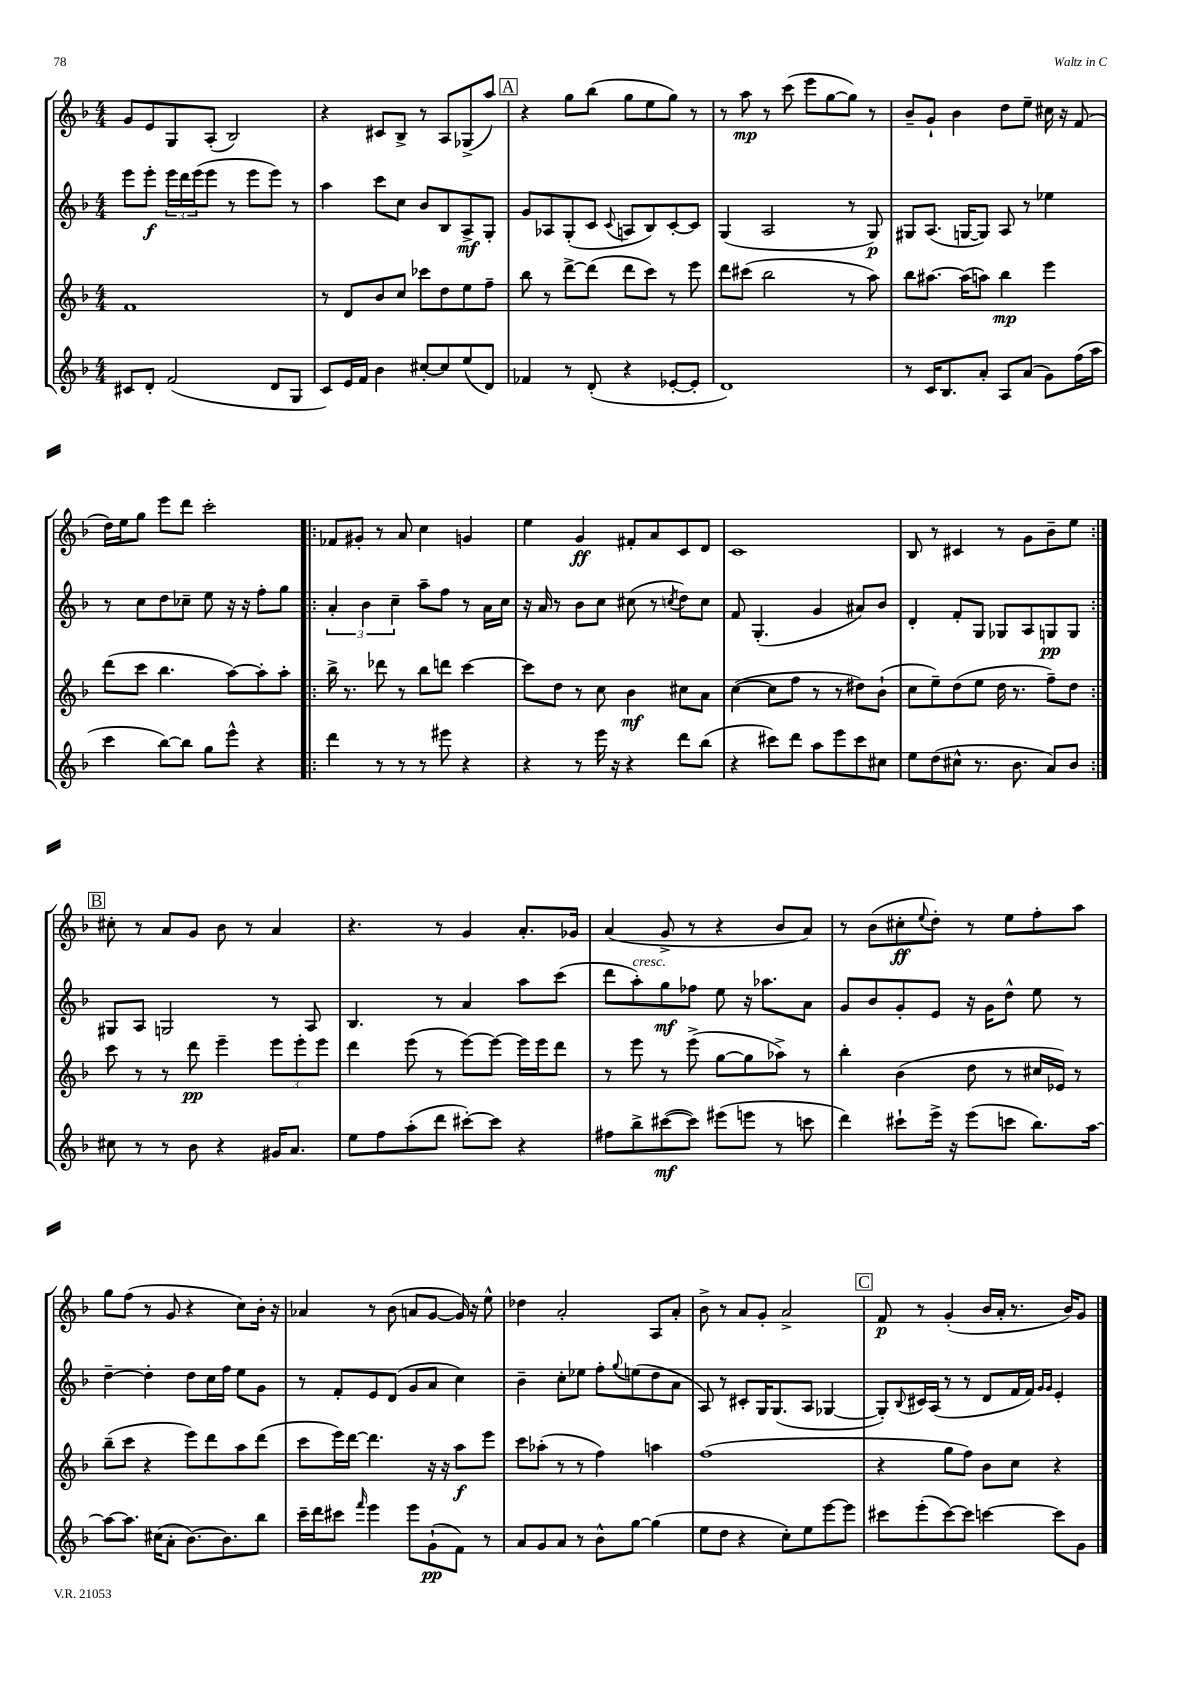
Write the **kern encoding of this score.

**kern	**kern	**kern	**kern
*staff4	*staff3	*staff2	*staff1
*clefG2	*clefG2	*clefG2	*clefG2
*k[b-]	*k[b-]	*k[b-]	*k[b-]
*M4/4	*M4/4	*M4/4	*M4/4
8c#	1f	8eee	8g
8d'	.	8eee'	8e
(2f	.	24eee	8G
.	.	24ddd	.
.	.	(24eee	.
.	.	8eee	(8A'
.	.	8r	2B-)
.	.	8eee	.
8d	.	8eee)	.
8G	.	8r	.
=	=	=	=
8c)	8r	4aa	4r
16e	8d	.	.
16f	.	.	.
4b-	8b-	8ccc	8c#
.	8cc	8cc	8B-^
[8cc#'	8ccc-	8b-	8r
8cc#]	8dd	8B-	8A
(8ee	8ee	8A^	(8G-^
8d)	8ff~	8G'	8aa)
=	=	=	=
4f-	8bb-	8g	4r
.	8r	8A-	.
8r	[8ddd^	(8G'	8gg
(8d'	(8ddd]	8c	(8bb-
.	.	8qqc	.
4r	8ddd	8A	8gg
.	8ccc)	8B-)	8ee
[8e-'	8r	[8c'	8gg)
8e-']	8eee	8c]	8r
=	=	=	=
1d)	8ddd	(4G	8r
.	(8ccc#	.	8aa
.	2bb-	2A	8r
.	.	.	(8ccc
.	.	.	8eee
.	.	.	[8gg
.	8r	8r	8gg])
.	8aa)	8G)	8r
=	=	=	=
8r	8bb-	8G#	8b-~
16c	[8.aa#	(8.A	8g`
8.B-	.	.	.
.	.	.	4b-
.	(16aa#]	[16G	.
8a'	8aa)	8G])	.
8A	4bb-	8A	8dd
(8a	.	8r	8ee~
8g)	4eee	4ee-	16cc#
.	.	.	16r
(16ff	.	.	(8f
16aa	.	.	.
=	=	=	=
4ccc	(8ddd	8r	16dd)
.	.	.	16ee
.	8ccc	8cc	8gg
[8bb-)	4.bb-	8dd	8eee
8bb-]	.	8cc-~	8ddd
8gg	.	8ee	2ccc'
8eee^^	[8aa)	16r	.
.	.	16r	.
4r	8aa']	8ff'	.
.	8aa'	8gg	.
=!|:	=!|:	=!|:	=!|:
4ddd	16bb-^	6a'	8f-
.	8.r	.	.
.	.	.	8g#'
.	.	6b-	.
8r	8ddd-	.	8r
.	.	6cc~	.
8r	8r	.	8a
8r	8bb-	8aa~	4cc
8eee#	8ddd	8ff	.
4r	[4ccc	8r	4g
.	.	16a	.
.	.	16cc	.
=	=	=	=
4r	8ccc]	16r	4ee
.	.	16a	.
.	8dd	8r	.
8r	8r	8b-	4g
16eee	8cc	8cc	.
16r	.	.	.
4r	4b-	(8cc#	8f#'
.	.	8r	8a
.	.	8qcc	.
8ddd	8cc#	8dd)	8c
(8bb-	8a	8cc	8d
=	=	=	=
4r	([4cc	8f	1c
.	.	(4.G'	.
8ccc#)	8cc]	.	.
8ddd	8ff	.	.
8aa	8r	4g	.
8eee	8r	.	.
8ccc#	8dd#)	8a#)	.
8cc#	(8b-`	8b-	.
=	=	=	=
8ee	8cc	4d'	8B-
(8dd	8ee~)	.	8r
8cc#^^	(8dd	8f'	4c#
8.r	8ee	8G	.
.	16dd	8G-	8r
8.b-	8.r	.	.
.	.	8A	8g
8a)	8ff~)	8G	8b-~
8b-	8dd	8G	8ee
=:|!	=:|!	=:|!	=:|!
8cc#	8ccc	8G#	8cc#'
8r	8r	8A	8r
8r	8r	2G	8a
8b-	8ddd	.	8g
4r	4eee~	.	8b-
.	.	.	8r
16g#	12eee	8r	4a
8.a	.	.	.
.	12eee'	.	.
.	.	8A	.
.	12eee	.	.
=	=	=	=
8ee	4ddd	4.B-	4.r
8ff	.	.	.
(8aa'	(8eee	.	.
8ddd	8r	8r	8r
[8ccc#')	[8eee)	4a	4g
8ccc#]	8eee_	.	.
4r	16eee]	8aa	8.a'
.	16eee	.	.
.	8ddd	(8ccc	.
.	.	.	16g-
=	=	=	=
8ff#	8r	8ddd	(4a
8bb-^	8eee	8aa')	.
([8ccc#	8r	8gg	8g^
8ccc#])	(8eee^	8ff-	8r
(8eee#	[8gg	8ee	4r
8eee	8gg]	16r	.
.	.	8.aa-	.
8r	8aa-^)	.	8b-
8ccc	8r	8a	8a)
=	=	=	=
4ddd)	4bb-'	8g	8r
.	.	8b-	(8b-
8ccc#`	(4b-	8g'	8cc#'
.	.	.	8qqee
16eee^	.	8e	8dd')
16r	.	.	.
(8eee	8dd	16r	8r
.	.	16g	.
8ccc	8r	8dd^^	8ee
8.bb-)	16cc#	8ee	8ff'
.	16e-)	.	.
.	8r	8r	8aa
[16aa	.	.	.
=	=	=	=
8aa_	(8bb-~	[4dd~	8gg
8.aa]	8ccc	.	(8ff
.	4r	4dd']	8r
(16cc#	.	.	.
8a'	.	.	8g
[8.b-)	8eee)	8dd	4r
.	8ddd	16cc	.
8.b-]	.	16ff	.
.	8aa	8ee	8cc)
8bb-	(8ddd	8g	16b-'
.	.	.	16r
=	=	=	=
16ccc~	8ccc	8r	4a-
16ddd	.	.	.
8ccc#	16eee)	8f'	.
.	[16ddd	.	.
16qqfff	.	.	.
4eee	4.ddd]	8e	8r
.	.	(8d	(8b-
8eee	.	8g	8a
(8g`	16r	8a	[8g
.	16r	.	.
8f)	8aa	4cc)	16g])
.	.	.	16r
8r	8eee	.	8ee^^
=	=	=	=
8a	8ccc	4b-~	4dd-
8g	(8aa-'	.	.
8a	8r	8cc'	2a'
8r	8r	8ee-	.
8b-^^	4ff)	8ff'	.
.	.	8qqgg	.
[8gg	.	(8ee	.
(4gg]	4aa	8dd	8A
.	.	8a	8a'
=	=	=	=
8ee	(1ff	8A)	8b-^
8dd	.	8r	8r
4r	.	8c#'	8a
.	.	16G	8g'
.	.	(8.G	.
8cc')	.	.	2a^
8ee	.	8A	.
[8eee	.	[4G-	.
8eee]	.	.	.
=	=	=	=
8ccc#	4r	8G-'])	8f
.	.	8qqB-	.
(8eee'	.	16c#	8r
.	.	(16A	.
[8ccc#)	8gg	8r	(4g'
8ccc#]	8ff)	8r	.
[4ccc	8b-	8d	16b-
.	.	.	16a'
.	8cc	16f	8.r
.	.	16f)	.
.	.	16qqg	.
.	.	16qqg	.
8ccc]	4r	4e'	.
.	.	.	16b-)
8g	.	.	8g
==	==	==	==
*-	*-	*-	*-
